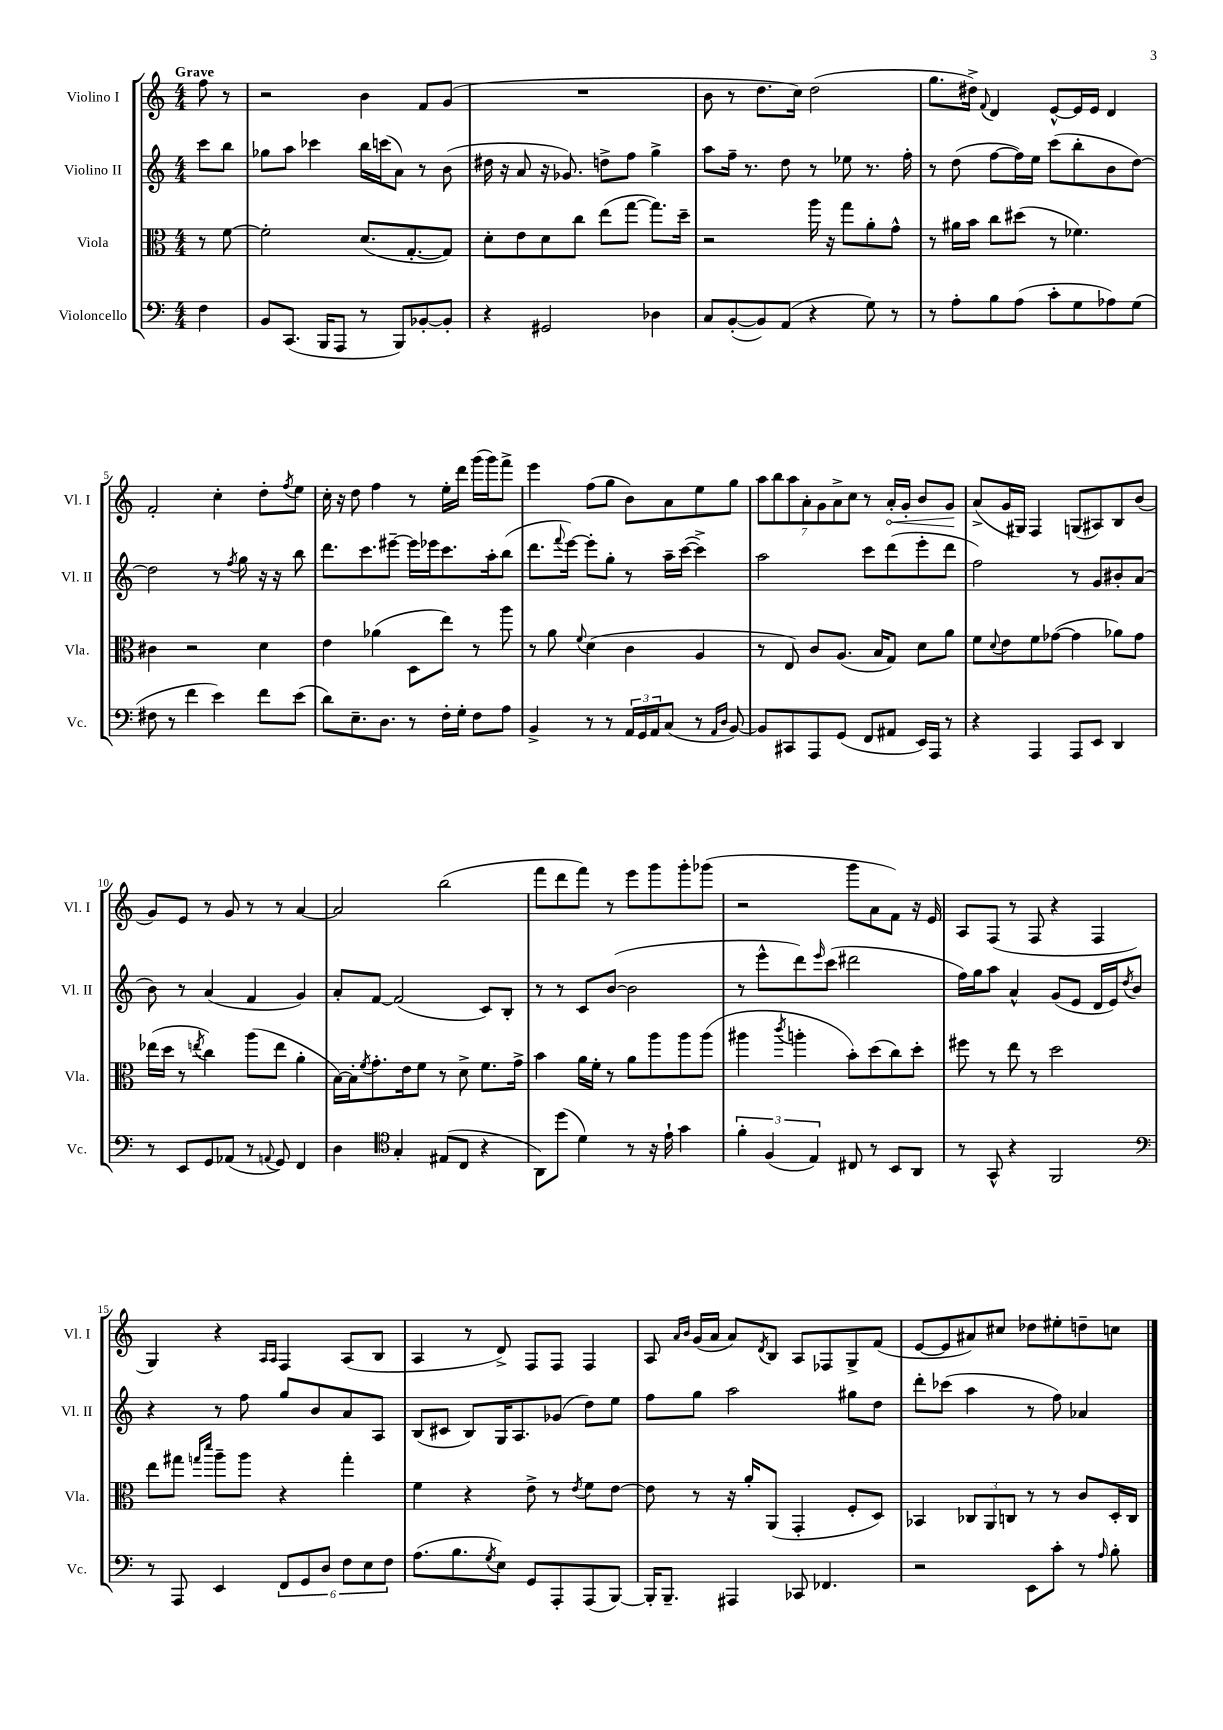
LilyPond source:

<<
\new StaffGroup <<
\new Staff = "s0" \with { instrumentName = "Violino I" shortInstrumentName = "Vl. I" } {
    \clef treble \key c \major \numericTimeSignature \time 4/4 \partial 4 \tempo "Grave"
    f''8 r8 |
    r2 b'4 f'8 g'8( |
    R1 |
    b'8 r8 d''8. c''16) d''2( |
    g''8. dis''16->) \appoggiatura { f'8 } d'4 e'8~-^ e'16 e'16 d'4 |
    f'2-. c''4-. d''8-. \acciaccatura { f''8 } e''8 |
    c''16-. r16 d''8 f''4 r8 e''16-. d'''16 g'''16( g'''16) f'''8-> |
    e'''4 f''8( g''8 b'8) a'8 e''8 g''8 |
    \tuplet 7/4 { a''8 b''8 a''8 a'8-. g'8 a'8-> c''8 } r8 \once \override Hairpin.circled-tip = ##t a'16-.\< g'16-. b'8 g'8\! |
    a'8->( g'16 gis16) f4 g8( ais8) b8 b'8( |
    g'8) e'8 r8 g'8 r8 r8 a'4~ |
    a'2 b''2( |
    f'''8 d'''8 f'''8) r8 e'''8 g'''8 g'''8-. ges'''8( |
    r2 g'''8 a'8 f'8) r16 e'16 |
    a8 f8( r8 f8 r4 f4 |
    g4) r4 \grace { a16 a16 } f4 a8( b8 |
    a4 r8 d'8->) f8 f8 f4 |
    a8 \grace { a'16 b'16 } g'16( a'16 a'8) \acciaccatura { d'8 } b8 a8 fes8 g8-> f'8( |
    e'8~ e'8 ais'8) cis''8 des''8 eis''8-. d''8-- c''8 \bar "|." |
}
\new Staff = "s1" \with { instrumentName = "Violino II" shortInstrumentName = "Vl. II" } {
    \clef treble \key c \major \numericTimeSignature \time 4/4 \partial 4
    c'''8 b''8 |
    ges''8 a''8 ces'''4 b''16 c'''16( a'8) r8 b'8( |
    dis''16 r16 a'8 r16 ges'8.) d''8-> f''8 g''4-> |
    a''8 f''16-- r8. d''8 r8 ees''8 r8. f''16-. |
    r8 d''8( f''8~ f''16) e''16 c'''8( b''8-. b'8 d''8~) |
    d''2 r8 \acciaccatura { f''8 } g''8 r16 r16 b''8 |
    d'''8. c'''8. eis'''8~-- eis'''16 ees'''16 c'''8. a''16-. b''8( |
    d'''8. \appoggiatura { f'''8 } e'''16~) e'''8-. g''8-. r8 a''16-- c'''16~( c'''4->) |
    a''2 c'''8 d'''8( e'''8-. d'''8 |
    f''2) r8 g'8 bis'8-. a'8( |
    b'8) r8 a'4( f'4 g'4) |
    a'8-. f'8~ f'2( c'8) b8-. |
    r8 r8 c'8 b'8~( b'2 |
    r8 e'''8-^ d'''8) \grace { e'''16 } c'''8( dis'''2 |
    f''16) g''16 a''8 a'4-^ g'8( e'8 d'16 e'16) \acciaccatura { d''8 } b'8 |
    r4 r8 f''8 g''8 b'8 a'8 a8 |
    b8( cis'8 b8) g16 a8. ges'8( d''8) e''8 |
    f''8 g''8 a''2 gis''8 d''8 |
    d'''8-. ces'''8( a''4 r8 f''8) aes'4 \bar "|." |
}
\new Staff = "s2" \with { instrumentName = "Viola" shortInstrumentName = "Vla." } {
    \clef alto \key c \major \numericTimeSignature \time 4/4 \partial 4
    r8 f'8~ |
    f'2-. d'8.( g8.~-. g8) |
    d'8-. e'8 d'8 c''8 e''8( g''8~ g''8.) d''16-- |
    r2 a''16 r16 g''8 a'8-. g'8-^ |
    r8 ais'16 b'16 c''8 dis''8( r8 fes'4.) |
    cis'4 r2 d'4 |
    e'4 aes'4( d8 e''8) r8 a''8 |
    r8 a'8 \appoggiatura { f'8 } d'4( c'4 a4 |
    r8 e8) c'8 a8.( b16 g8) d'8 a'8 |
    f'8 \appoggiatura { d'8 } e'8 f'8 ges'8~( ges'4 aes'8) ges'8 |
    ees''16( d''16 r8 \acciaccatura { e''8 } c''4) a''8( e''8 a'4-. |
    b16~) b16-. \acciaccatura { f'8 } g'8.-. e'16 f'8 r8 d'8-> f'8. g'16-> |
    b'4 a'16 f'16-. r8 a'8 a''8 a''8 a''8( |
    ais''4 \acciaccatura { c'''8 } a''4-. b'8-.) d''8( c''8) d''8-. |
    fis''8 r8 e''8 r8 d''2 |
    e''8 gis''8 \grace { g''16 d'''16 } a''8-- a''8 r4 g''4-. |
    f'4 r4 e'8-> r8 \acciaccatura { e'8 } f'8 e'8~ |
    e'8 r8 r16 a'16-. a,8( g,4-. f8-. d8) |
    bes,4 \tuplet 3/2 { ces8 a,8 c8 } r8 r8 c'8 d16-. c16 \bar "|." |
}
\new Staff = "s3" \with { instrumentName = "Violoncello" shortInstrumentName = "Vc." } {
    \clef bass \key c \major \numericTimeSignature \time 4/4 \partial 4
    f4 |
    b,8 c,8.( b,,16 a,,8 r8 b,,8) bes,8~-. bes,8-. |
    r4 gis,2 des4 |
    c8 b,8~-.( b,8) a,8( r4 g8) r8 |
    r8 a8-. b8 a8( c'8-. g8 aes8) g8( |
    fis8 r8 f'4 e'4) f'8 e'8( |
    d'8) e8.-- d8. r8 f16-. g16-. f8 a8 |
    b,4-> r8 r8 \tuplet 3/2 { a,16 g,16 a,16 } c8( r8 \grace { a,16 d16 } b,8~) |
    b,8 cis,8 a,,8 g,8( f,8 ais,8 e,16) a,,16 r8 |
    r4 a,,4 a,,8 e,8 d,4 |
    r8 e,8 g,8 aes,8( r8 \appoggiatura { a,8 } g,8) f,4 |
    d4 \clef tenor g4-. eis8( c8 r4 |
    a,8) d''8( d'4) r8 r16 e'16-! g'4 |
    \tuplet 3/2 { f'4-. f4( e4) } cis8 r8 b,8 a,8 |
    r8 g,8-^ r4 f,2 |
    \clef bass r8 a,,8 e,4 \tuplet 6/4 { f,8 g,8 d8 f8 e8 f8 } |
    a8.( b8. \acciaccatura { g8 } e8) g,8 a,,8-. a,,8( b,,8~) |
    b,,16-. b,,8.-- ais,,4 ces,8 fes,4. |
    r2 e,8 c'8-. r8 \grace { a16 } b8-. \bar "|." |
}
>>
>>
